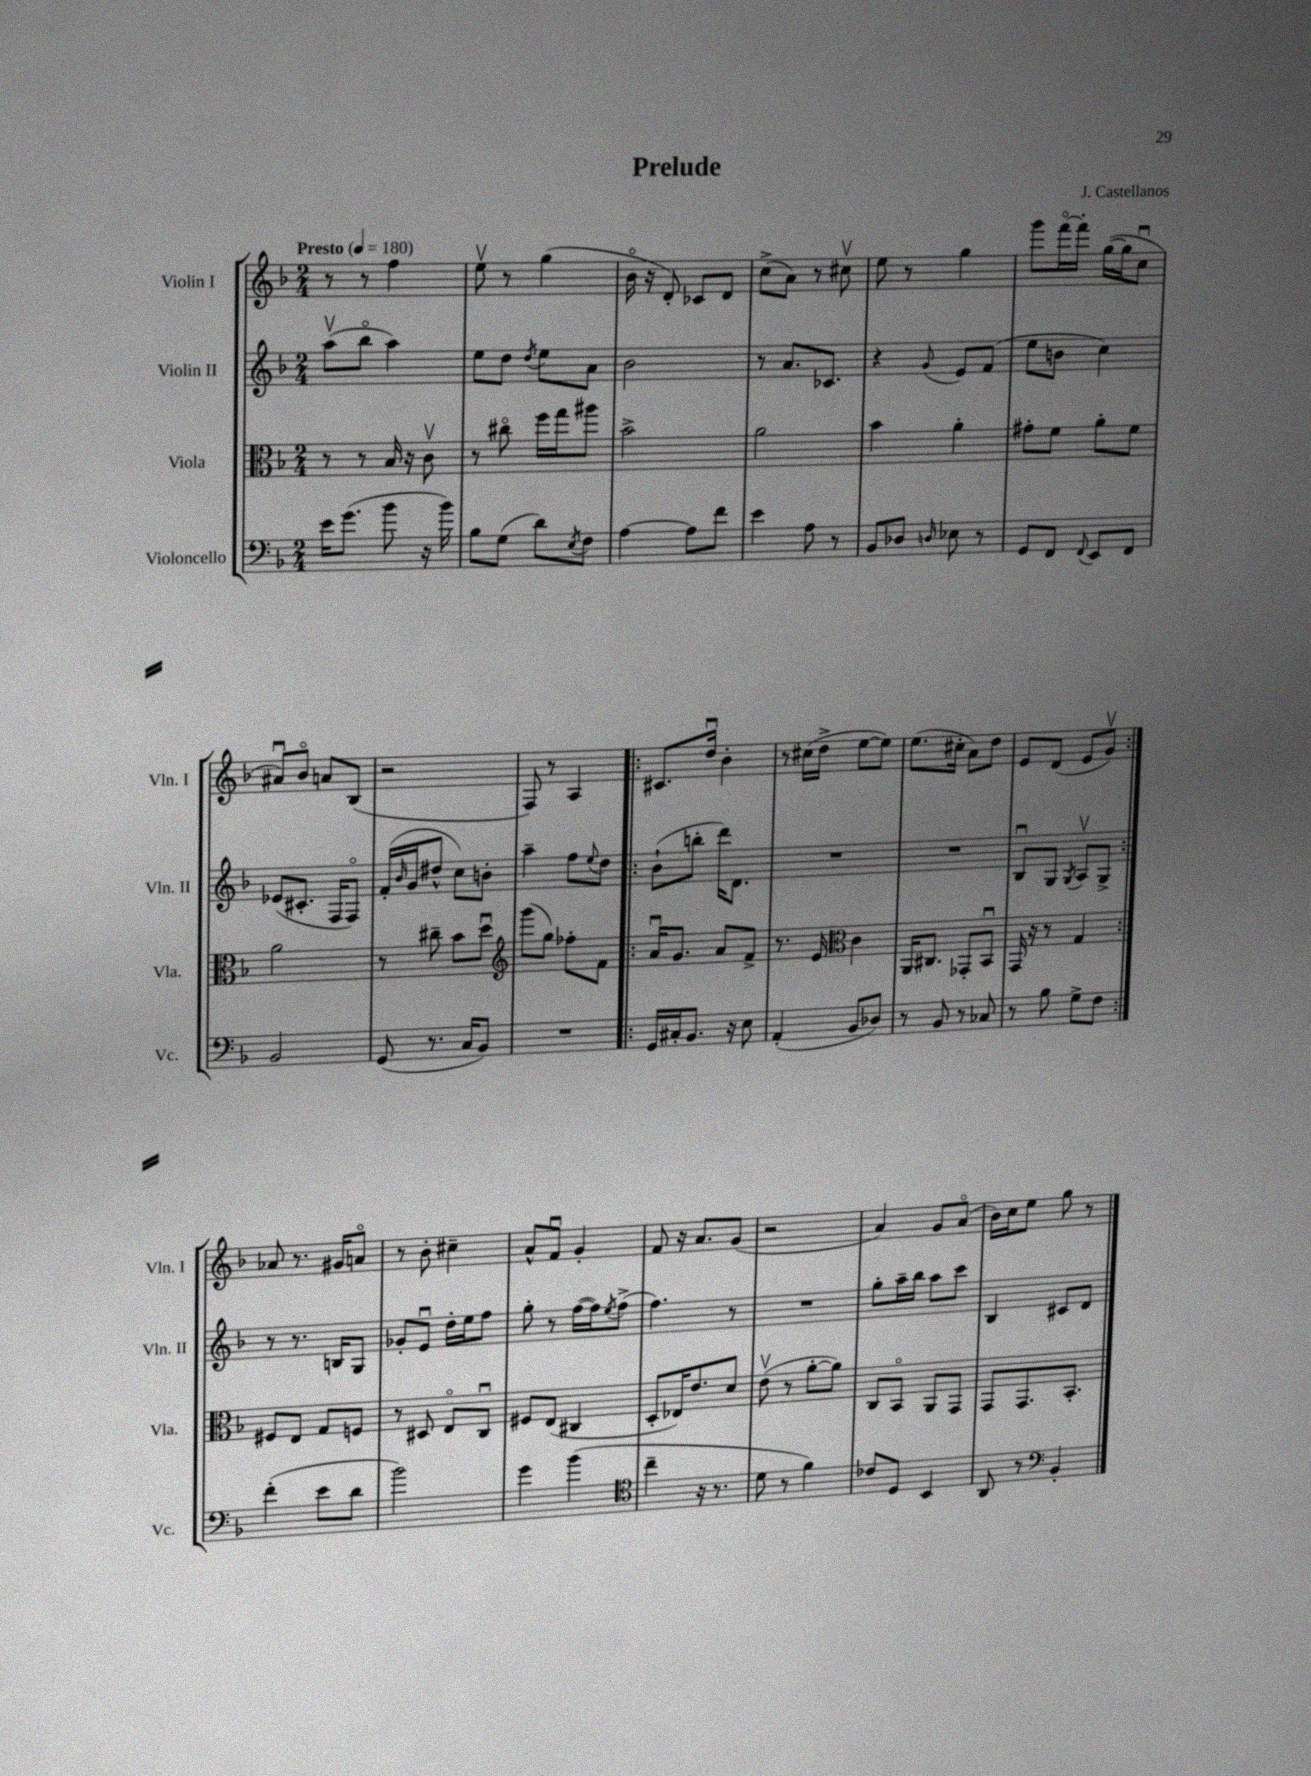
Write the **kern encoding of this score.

**kern	**kern	**kern	**kern
*part4	*part3	*part2	*part1
*staff4	*staff3	*staff2	*staff1
*I"Violoncello	*I"Viola	*I"Violin II	*I"Violin I
*I'Vc.	*I'Vla.	*I'Vln. II	*I'Vln. I
*clefF4	*clefC3	*clefG2	*clefG2
*k[b-]	*k[b-]	*k[b-]	*k[b-]
*M2/4	*M2/4	*M2/4	*M2/4
*MM180	*MM180	*MM180	*MM180
=1	=1	=1	=1
!	!	!	!LO:TX:a:B:t=Presto
16e\KL	8r	(8aav\L	8r
(8.g\J	.	.	.
.	8r	8bb-\J	8r
8b-\	16B-/	4aa\)	4ff\
.	16r	.	.
16r	8cv\	.	.
16b-\)	.	.	.
=2	=2	=2	=2
8B-\L	8r	8ee\L	8eev\
(8G\J	8cc#X\	8dd\J	8r
.	.	8qdd/	.
8d\L)	16ff\LL	8ee\L	(4gg\
.	16gg\J	.	.
8qE/	.	.	.
8F\J	8aa#X\J	8a\J	.
=3	=3	=3	=3
[4A\	2b-^\	2b-\	16b-\
.	.	.	16r
.	.	.	8d'/)
8A\L]	.	.	8c-X/L
8f\J	.	.	8d/J
=4	=4	=4	=4
4e\	2a\	8r	(8cc^\L
.	.	8.a/L	8a\J)
8A\	.	.	8r
.	.	8.c-X/J	.
8r	.	.	8cc#Xv\
=5	=5	=5	=5
8BB-/L	4b-\	4r	8ee\
8D-X/J	.	.	8r
16qqDn/	.	8qqg/	.
8E-X\	4a'\	8e/L	4gg\
8r	.	(8f/J	.
=6	=6	=6	=6
8GG/L	8g#X'\L	8ee\L	8ggg\L
8FF/J	8f\J	8bn\J	[16fff\L
.	.	.	16fff'\JJ]
8qqFF/	.	.	.
8EE/L	8a'\L	4cc\)	([16gg\LL
.	.	.	16gg\J]
8FF/J	8f\J	.	8ccu\J
!!LO:LB:g=z
=7	=7	=7	=7
2BB-/	2a\	(8e-X/L	8a#Xu/L)
.	.	8.c#X'/J	8b-/J
.	.	.	8an/L
.	.	16F/KL	.
.	.	8F/J)	(8B-/J
=8	=8	=8	=8
(8GG/	8r	(16f'/LL	2r
.	.	16qqb-/	.
.	.	16g/J	.
8.r	8cc#X~\	8dd#X^^/J	.
.	8b-\L	8cc\L)	.
16C/KL	.	.	.
8BB-/J)	8ddu\J	8bn'\J	.
=9	=9	=9	=9
*	*clefG2	*	*
2r	(8ggg\L	4aa~\	8F/)
.	8gg\J)	.	8r
.	8ff-X'\L	8ff\L	4A/
.	.	8qqee/	.
.	8f\J	8dd\J	.
=10!|:	=10!|:	=10!|:	=10!|:
16GG/LL	16au/KL	(8b-`\L	8.c#X/L
16C#X'/J	8.g/J	.	.
8.BB-/J	.	8bbn'\J	.
.	.	.	16ddu/Jk
.	8a/L	16ddd\KL)	4b-'\
16r	.	8.d\J	.
8E\	8f^/J	.	.
=11	=11	=11	=11
(4AA'/	8.r	2r	8r
.	.	.	(16cc#X\LL
.	16e/	.	16dd^\JJ
*	*clefC3	*	*
8BB-/L	4c\	.	[8ee\L
8D-X/J)	.	.	8ee\J])
=12	=12	=12	=12
8r	16AA/KL	2r	(8.ee\L
.	8.C#X/J	.	.
8BB-/	.	.	.
.	.	.	16cc#X'\Jk
8r	8GG-X'/L	.	8a\L)
8C-X/	8BB-u/J	.	8dd\J
=13	=13	=13	=13
8r	16GG/	8B-u/L	8e/L
.	16r	.	.
8B-\	8r	8G/J	(8d/J
.	.	8qG/	.
8G^\L	4G/	8Av/L	8e/L
8F\J	.	8G^/J	8gv/J)
!!LO:LB:g=z
=14:|!	=14:|!	=14:|!	=14:|!
(4f'\	8F#X/L	8r	8a-X/
.	8E/J	8.r	8.r
8e\L	8G/L	.	.
.	.	16Bn/KL	16g#X/KL
8d\J	8Fn/J	8G/J	8an/J
=15	=15	=15	=15
2b-\)	8r	8g-X'/L	8r
.	8D#X/	8eu/J	8b-'\
.	8E/L	16dd'\LL	4cc#X~\
.	.	16ee\J	.
.	8Cu/J	8ff\J	.
=16	=16	=16	=16
4g\	8F#X/L	8gg'\	8a^^/L
.	(8E/J	8r	8fu/J
(4b-\	4C#X/	([16ff\LL	4g'/
.	.	16ff\J])	.
.	.	8qee/	.
.	.	(8ff^\J	.
=17	=17	=17	=17
*clefC4	*	*	*
4cc~\	8D'/L	4.ff\)	8f/
.	16E-X/K)	.	16r
.	8.e/	.	8.a/L
16r	.	.	.
8.r	.	.	.
.	8d/J	8r	(8g/J
=18	=18	=18	=18
8d\	(8ev\	2r	2r
8r	8r	.	.
4f\)	[8a'\L	.	.
.	8a\J])	.	.
=19	=19	=19	=19
8c-X/L	8C/L	8gg'\L	4a/)
8D/J	8BB-/J	16aa~\L	.
.	.	16bb-\JJ	.
4BB-/	8AA/L	8aa\L	8g/L
.	8GG/J	8ccc\J	(8a/J
=20	=20	=20	=20
8AA/	8GG/L	4B-/	16b-\LL)
.	.	.	16cc\J
8r	8.GG/	.	8ee\J
*clefF4	*	*	*
4BB-'/	.	8c#X/L	8gg\
.	8.BB-'/J	.	.
.	.	8d/J	8r
==	==	==	==
*-	*-	*-	*-
